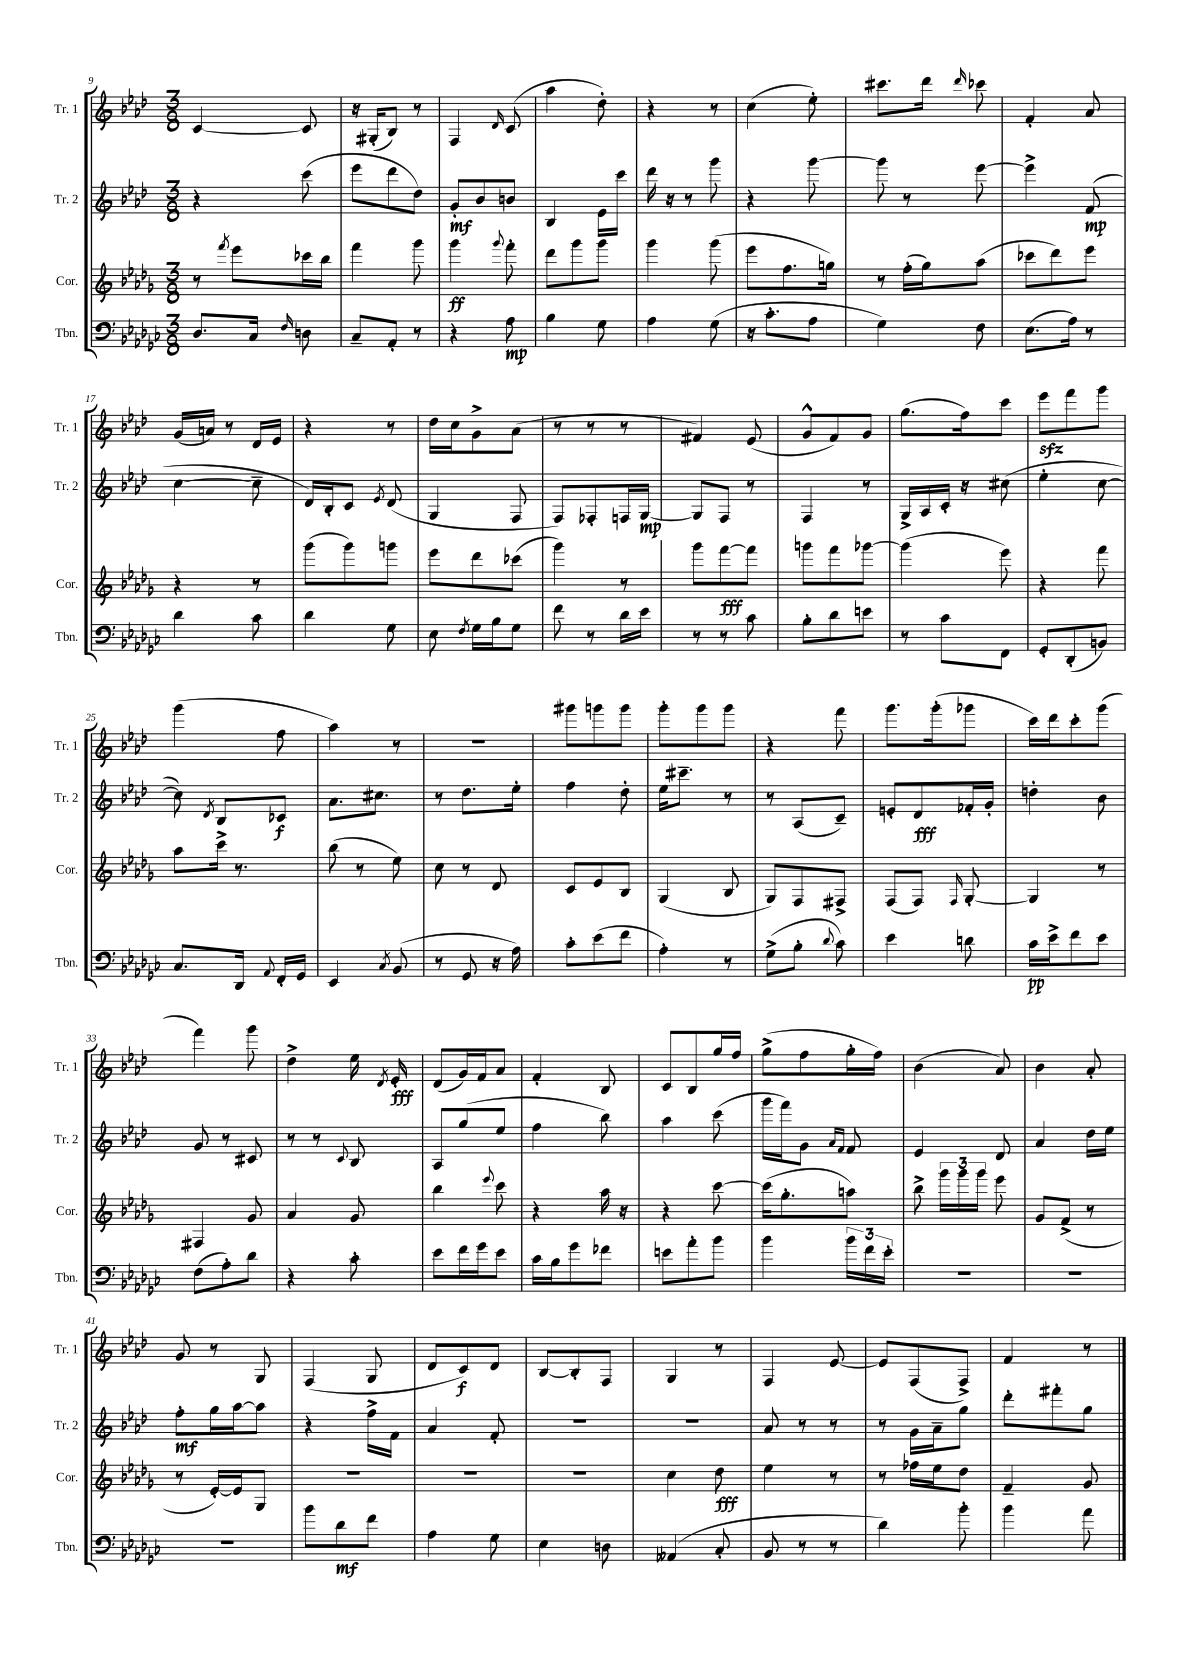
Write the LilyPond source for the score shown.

<<
\new StaffGroup <<
\new Staff = "s0" \with { instrumentName = "Tr. 1" shortInstrumentName = "Tr. 1" } {
    \clef treble \key aes \major \numericTimeSignature \time 3/8
    \autoBeamOff c'4~ c'8 |
    r16 gis16[-.( bes8]) r8 |
    f4 \grace { des'16 } c'8( |
    aes''4 des''8-.) |
    r4 r8 |
    c''4( ees''8-.) |
    cis'''8.[ des'''16] \grace { des'''16 } ces'''8 |
    f'4-. aes'8 |
    g'16[( a'16]) r8 des'16[ ees'16] |
    r4 r8 |
    des''16[ c''16 g'8-> aes'8]( |
    r8 r8 r8 |
    fis'4) ees'8( |
    g'8[-^ f'8) g'8] |
    g''8.[( f''16) c'''8] |
    ees'''8[\sfz f'''8 g'''8] |
    g'''4( f''8 |
    aes''4) r8 |
    R4. |
    gis'''8[ g'''8 g'''8] |
    g'''8[-. g'''8 g'''8] |
    r4 f'''8 |
    g'''8.[ g'''16-.( ges'''8] |
    c'''16[) des'''16 c'''8-. g'''8]( |
    f'''4) g'''8 |
    des''4-> ees''16 \acciaccatura { des'8 } ees'16-.\fff |
    des'8[( g'16) f'16 aes'8] |
    f'4-. bes8 |
    c'8[ bes8 g''16 f''16] |
    g''8[->( f''8 g''16-. f''16]) |
    bes'4( aes'8) |
    bes'4 aes'8-. |
    g'8 r8 g8 |
    f4( g8 |
    des'8[ c'8\f) des'8] |
    bes8[~ bes8-. f8] |
    g4 r8 |
    f4 ees'8~ |
    ees'8[ f8( f8]->) |
    f'4 r8 \bar "|." |
}
\new Staff = "s1" \with { instrumentName = "Tr. 2" shortInstrumentName = "Tr. 2" } {
    \clef treble \key aes \major \numericTimeSignature \time 3/8
    \autoBeamOff r4 c'''8( |
    ees'''8[ des'''8 des''8]) |
    g'8[-.\mf bes'8 b'8] |
    bes4 ees'16[ c'''16] |
    des'''16 r16 r8 g'''8 |
    r4 g'''8~ |
    g'''8 r8 ees'''8~ |
    ees'''4-> f'8\mp( |
    c''4~ c''8-- |
    des'16[) bes16-. c'8] \acciaccatura { ees'8 } des'8( |
    g4 f8 |
    f8[) fes8-. f16 g16]~\mp |
    g8[ f8] r8 |
    f4 r8 |
    g16[-> aes16 c'16]-. r16 cis''8( |
    ees''4-. c''8~ |
    c''8) \acciaccatura { des'8 } bes8[ ces'8]\f |
    aes'8.[ cis''8.] |
    r8 des''8.[ ees''16]-. |
    f''4 des''8-. |
    ees''16[ cis'''8.]-- r8 |
    r8 aes8[( c'8]--) |
    e'8[-. des'8\fff fes'16-. g'16]-. |
    d''4-. bes'8 |
    g'8 r8 cis'8 |
    r8 r8 \appoggiatura { c'8 } bes8 |
    aes8[ g''8( ees''8] |
    f''4 bes''8) |
    aes''4 c'''8( |
    g'''16[ f'''16) g'8] \grace { aes'16[ f'16] } f'8 |
    ees'4 des'8 |
    aes'4 des''16[ ees''16] |
    f''8[-.\mf g''16 aes''16~ aes''8] |
    r4 f''16[-> f'16] |
    aes'4 f'8-. |
    R4. |
    R4. |
    aes'8 r8 r8 |
    r8 g'16[ aes'16-- g''8] |
    des'''8[-. fis'''8-. g''8] \bar "|." |
}
\new Staff = "s2" \with { instrumentName = "Cor." shortInstrumentName = "Cor." } {
    \clef treble \key des \major \numericTimeSignature \time 3/8
    \autoBeamOff r8 \acciaccatura { f'''8 } ees'''8[ ces'''16 bes''16] |
    f'''4 ges'''8 |
    ges'''4\ff \appoggiatura { ges'''8 } f'''8-. |
    des'''8[ ges'''8 ges'''8] |
    ges'''4 ges'''8( |
    ees'''8[ f''8. g''16]) |
    r8 f''16[-.( ges''16) aes''8]( |
    ces'''8[ des'''8) ees'''8] |
    r4 r8 |
    ges'''8[( ges'''8) g'''8] |
    ees'''8[ des'''8 ces'''8]( |
    ges'''4) r8 |
    ges'''8[ f'''8~\fff f'''8] |
    g'''8[ f'''8 ges'''8]~ |
    ges'''4( ees'''8) |
    r4 f'''8 |
    aes''8[ c'''16]-> r8. |
    bes''8( r8 ees''8) |
    c''8 r8 des'8 |
    c'8[ ees'8 bes8] |
    ges4( bes8 |
    ges8[) f8 fis8]-> |
    f8[( f8]) \grace { f16 } ges8~-. |
    ges4 r8 |
    fis4 ges'8 |
    aes'4 ges'8 |
    bes''4 \appoggiatura { ees'''8 } c'''8 |
    r4 aes''16 r16 |
    r4 c'''8~ |
    c'''16[( ges''8.-. a''8]) |
    bes''8-> \tuplet 3/2 { ges'''16[ ges'''16 ges'''16] } ees'''8 |
    ges'8[ f'8]->( r8 |
    r8 ees'16[~-.) ees'16 ges8] |
    R4. |
    R4. |
    R4. |
    c''4 des''8\fff |
    ees''4 r8 |
    r8 fes''16[ ees''16 des''8] |
    f'4-- ges'8 \bar "|." |
}
\new Staff = "s3" \with { instrumentName = "Tbn." shortInstrumentName = "Tbn." } {
    \clef bass \key ges \major \numericTimeSignature \time 3/8
    \autoBeamOff des8.[ ces16] \grace { f16 } d8 |
    ces8[-- aes,8]-. r8 |
    r4 aes8\mp |
    bes4 ges8 |
    aes4 ges8( |
    r16 ces'8.[-. aes8] |
    ges4) f8 |
    ees8.[( aes16]) r8 |
    des'4 ces'8 |
    des'4 ges8 |
    ees8 \acciaccatura { f8 } ges16[ bes16 ges8] |
    f'8 r8 des'16[ ees'16] |
    r8 r8 ces'8 |
    bes8[-. des'8 e'8] |
    r8 ces'8[ f,8] |
    ges,8[-. des,8-.( b,8]) |
    ces8.[ des,16] \appoggiatura { aes,8 } f,16[-. ges,16] |
    ees,4 \acciaccatura { ces8 } bes,8( |
    r8 ges,8 r16 aes16) |
    ces'8[-. ees'8( f'8] |
    aes4-.) r8 |
    ges8[->( bes8]-. \appoggiatura { des'8 } ces'8) |
    ees'4 d'8 |
    ces'16[\pp ees'16-> f'8 ees'8] |
    f8[( aes8-.) des'8] |
    r4 ces'8-. |
    ees'8[ f'16 ges'16 ees'8] |
    ces'16[ bes16 ges'8 fes'8] |
    e'8[ aes'8-. bes'8] |
    bes'4 \tuplet 3/2 { bes'16[ f'16 ees'16]-. } |
    R4. |
    R4. |
    R4. |
    bes'8[ des'8\mf f'8] |
    aes4 ges8 |
    ees4 d8 |
    aeses,4( ces8-. |
    bes,8 r8 r8 |
    des'4) bes'8-. |
    bes'4 aes'8 \bar "|." |
}
>>
>>
\layout { \context { \Score currentBarNumber = #9 } }
